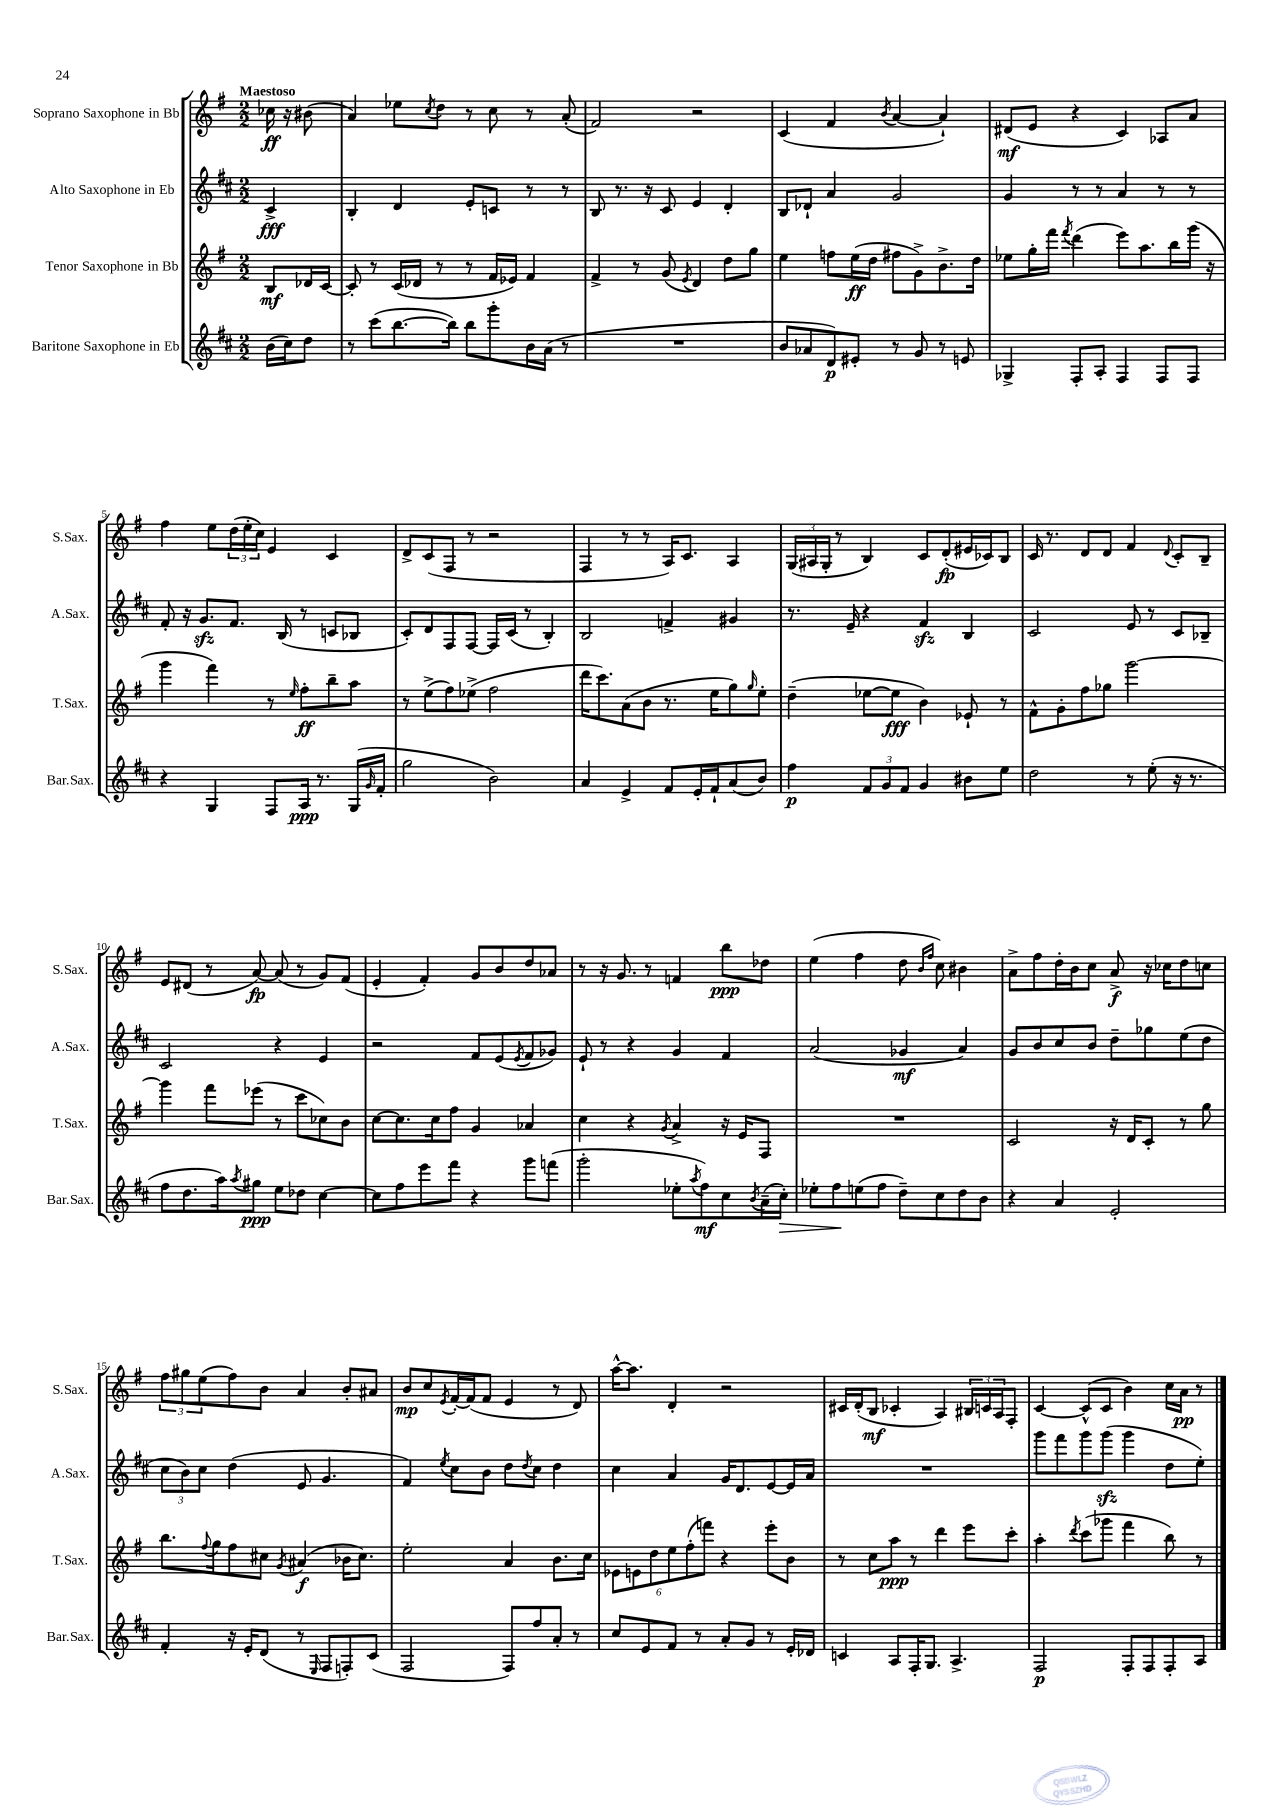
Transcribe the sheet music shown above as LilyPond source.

<<
\new StaffGroup <<
\new Staff = "s0" \with { instrumentName = "Soprano Saxophone in Bb" shortInstrumentName = "S.Sax." } {
    \clef treble \key g \major \numericTimeSignature \time 2/2 \partial 4 \tempo "Maestoso"
    ces''16\ff r16 bis'8( |
    a'4) ees''8 \acciaccatura { c''8 } d''8 r8 c''8 r8 a'8-.( |
    fis'2) r2 |
    c'4( fis'4 \acciaccatura { b'8 } a'4~ a'4-!) |
    dis'8\mf( e'8 r4 c'4) aes8 a'8 |
    fis''4 e''8 \tuplet 3/2 { d''16( e''16-. c''16) } e'4 c'4 |
    d'8-> c'8( fis8 r8 r2 |
    fis4 r8 r8 a16) c'8. a4 |
    \tuplet 3/2 { g16( ais16 g16-. } r8 b4) c'8 d'8-.\fp( eis'16 ces'16) b8 |
    c'16 r8. d'8 d'8 fis'4 \appoggiatura { d'8 } c'8-. b8-- |
    e'8 dis'8( r8 a'8~\fp) a'8( r8 g'8) fis'8( |
    e'4-. fis'4-.) g'8 b'8 d''8 aes'8 |
    r8 r16 g'8. r8 f'4 b''8\ppp des''8 |
    e''4( fis''4 d''8 \grace { b'16 fis''16 } c''8) bis'4 |
    a'8-> fis''8 d''16-. b'16 c''8 a'8->\f r16 ces''16 d''8 c''8 |
    \tuplet 3/2 { fis''8 gis''8 e''8( } fis''8) b'8 a'4 b'8-. ais'8 |
    b'8\mp c''8 \acciaccatura { e'8 } fis'16~-. fis'16( fis'8 e'4 r8 d'8) |
    a''16~-^ a''8. d'4-. r2 |
    cis'16 d'16-.( b8\mf ces'4-. a4) \tuplet 3/2 { bis16 c'16 a16 } fis8-. |
    c'4~ c'8-^( c'8 b'4) c''16 a'16\pp r8 \bar "|." |
}
\new Staff = "s1" \with { instrumentName = "Alto Saxophone in Eb" shortInstrumentName = "A.Sax." } {
    \clef treble \key d \major \numericTimeSignature \time 2/2 \partial 4
    cis'4->\fff |
    b4-. d'4 e'8-. c'8 r8 r8 |
    b8 r8. r16 cis'8 e'4 d'4-. |
    b8 des'8-! a'4 g'2 |
    g'4 r8 r8 a'4 r8 r8 |
    fis'8-. r16 g'8.\sfz fis'8. b16( r8 c'8 bes8 |
    cis'8-.) d'8 fis8 fis8~ fis16 cis'16( r8 b4-.) |
    b2 f'4-> gis'4 |
    r8. e'16-- r4 fis'4\sfz b4 |
    cis'2 e'8 r8 cis'8 bes8-- |
    cis'2 r4 e'4 |
    r2 fis'8 e'8( \acciaccatura { e'8 } fis'8 ges'8) |
    e'8-! r8 r4 g'4 fis'4 |
    a'2( ges'4\mf a'4) |
    g'8 b'8 cis''8 b'8 d''8-- ges''8 e''8( d''8 |
    \tuplet 3/2 { cis''8 b'8) cis''8 } d''4( e'8 g'4. |
    fis'4) \acciaccatura { e''8 } cis''8 b'8 d''8 \acciaccatura { d''8 } cis''8 d''4 |
    cis''4 a'4 g'16 d'8. e'8~ e'16 a'16 |
    R1 |
    g'''8 fis'''8 g'''8 g'''8\sfz( g'''4 d''8 e''8-.) \bar "|." |
}
\new Staff = "s2" \with { instrumentName = "Tenor Saxophone in Bb" shortInstrumentName = "T.Sax." } {
    \clef treble \key g \major \numericTimeSignature \time 2/2 \partial 4
    b8\mf des'16 c'16~ |
    c'8-. r8 c'16( des'16 r8 r8 fis'16 ees'16) fis'4 |
    fis'4-> r8 g'8( \acciaccatura { e'8 } d'4) d''8 g''8 |
    e''4 f''8 e''16\ff( d''16 fis''8 g'8->) b'8.-> d''16 |
    ees''8 g''16-. fis'''16 \acciaccatura { fis'''8 } d'''4( e'''8) a''8. b''16 g'''16( r16 |
    g'''4 fis'''4) r8 \grace { e''16 } fis''8-.\ff b''8-- a''8 |
    r8 e''8->( fis''8) ees''8->( fis''2 |
    d'''16 c'''8.) a'8( b'8 r8. e''16 g''8) \grace { g''16 } e''8-. |
    d''4--( ees''8~ ees''8\fff b'4) ees'8-! r8 |
    fis'8-^ g'8-. fis''8 ges''8 g'''2~ |
    g'''4 fis'''8 ees'''8( r8 c'''8 ces''8) b'8 |
    c''8~ c''8. c''16 fis''8 g'4 aes'4 |
    c''4 r4 \acciaccatura { g'8 } a'4-> r16 e'16 fis8 |
    R1 |
    c'2 r16 d'16 c'8-. r8 g''8 |
    b''8. \appoggiatura { fis''8 } g''16 fis''8 cis''8 \acciaccatura { g'8 } ais'4\f( bes'16 cis''8.) |
    e''2-. a'4 b'8. c''16 |
    \tuplet 6/4 { ees'8 e'8 d''8 e''8 fis''8-.( f'''8) } r4 e'''8-. b'8 |
    r8 c''8 a''8\ppp r8 d'''4 e'''8 c'''8-. |
    a''4-. \acciaccatura { d'''8 } c'''8( ges'''8 fis'''4 b''8) r8 \bar "|." |
}
\new Staff = "s3" \with { instrumentName = "Baritone Saxophone in Eb" shortInstrumentName = "Bar.Sax." } {
    \clef treble \key d \major \numericTimeSignature \time 2/2 \partial 4
    b'16( cis''16) d''8 |
    r8 cis'''8( b''8.~ b''16) b''8 g'''8-. b'16 a'16( r8 |
    R1 |
    b'8 aes'8 d'8\p) eis'8-. r8 g'8 r8 e'8 |
    ges4-> fis8-. a8-. fis4 fis8 fis8 |
    r4 g4 fis8 a16\ppp r8. g16( \grace { g'16 } fis'16-. |
    g''2 b'2) |
    a'4 e'4-> fis'8 e'16-. fis'16-! a'8( b'8) |
    fis''4\p \tuplet 3/2 { fis'8 g'8 fis'8 } g'4 bis'8 e''8 |
    d''2 r8 e''8-.( r16 r8. |
    fis''8 d''8. a''16) \acciaccatura { a''8 } gis''8\ppp e''8 des''8 cis''4~ |
    cis''8 fis''8 e'''8 fis'''8 r4 g'''8 f'''8( |
    g'''2-. ees''8-. \acciaccatura { a''8 } fis''8\mf) cis''8 \acciaccatura { b'8 } a'16--( cis''16-.\>) |
    ees''8-. fis''8\! e''8( fis''8 d''8--) cis''8 d''8 b'8 |
    r4 a'4 e'2-. |
    fis'4-. r16 e'16-. d'8( r8 \grace { e16 } fis8 f8-.) cis'8( |
    fis2 fis8) fis''8 a'8-. r8 |
    cis''8 e'8 fis'8 r8 a'8-. g'8 r8 e'16-. des'16 |
    c'4 a8 fis16-. g8. a4.-> |
    fis2\p fis8-. fis8 fis8-. a8 \bar "|." |
}
>>
>>
